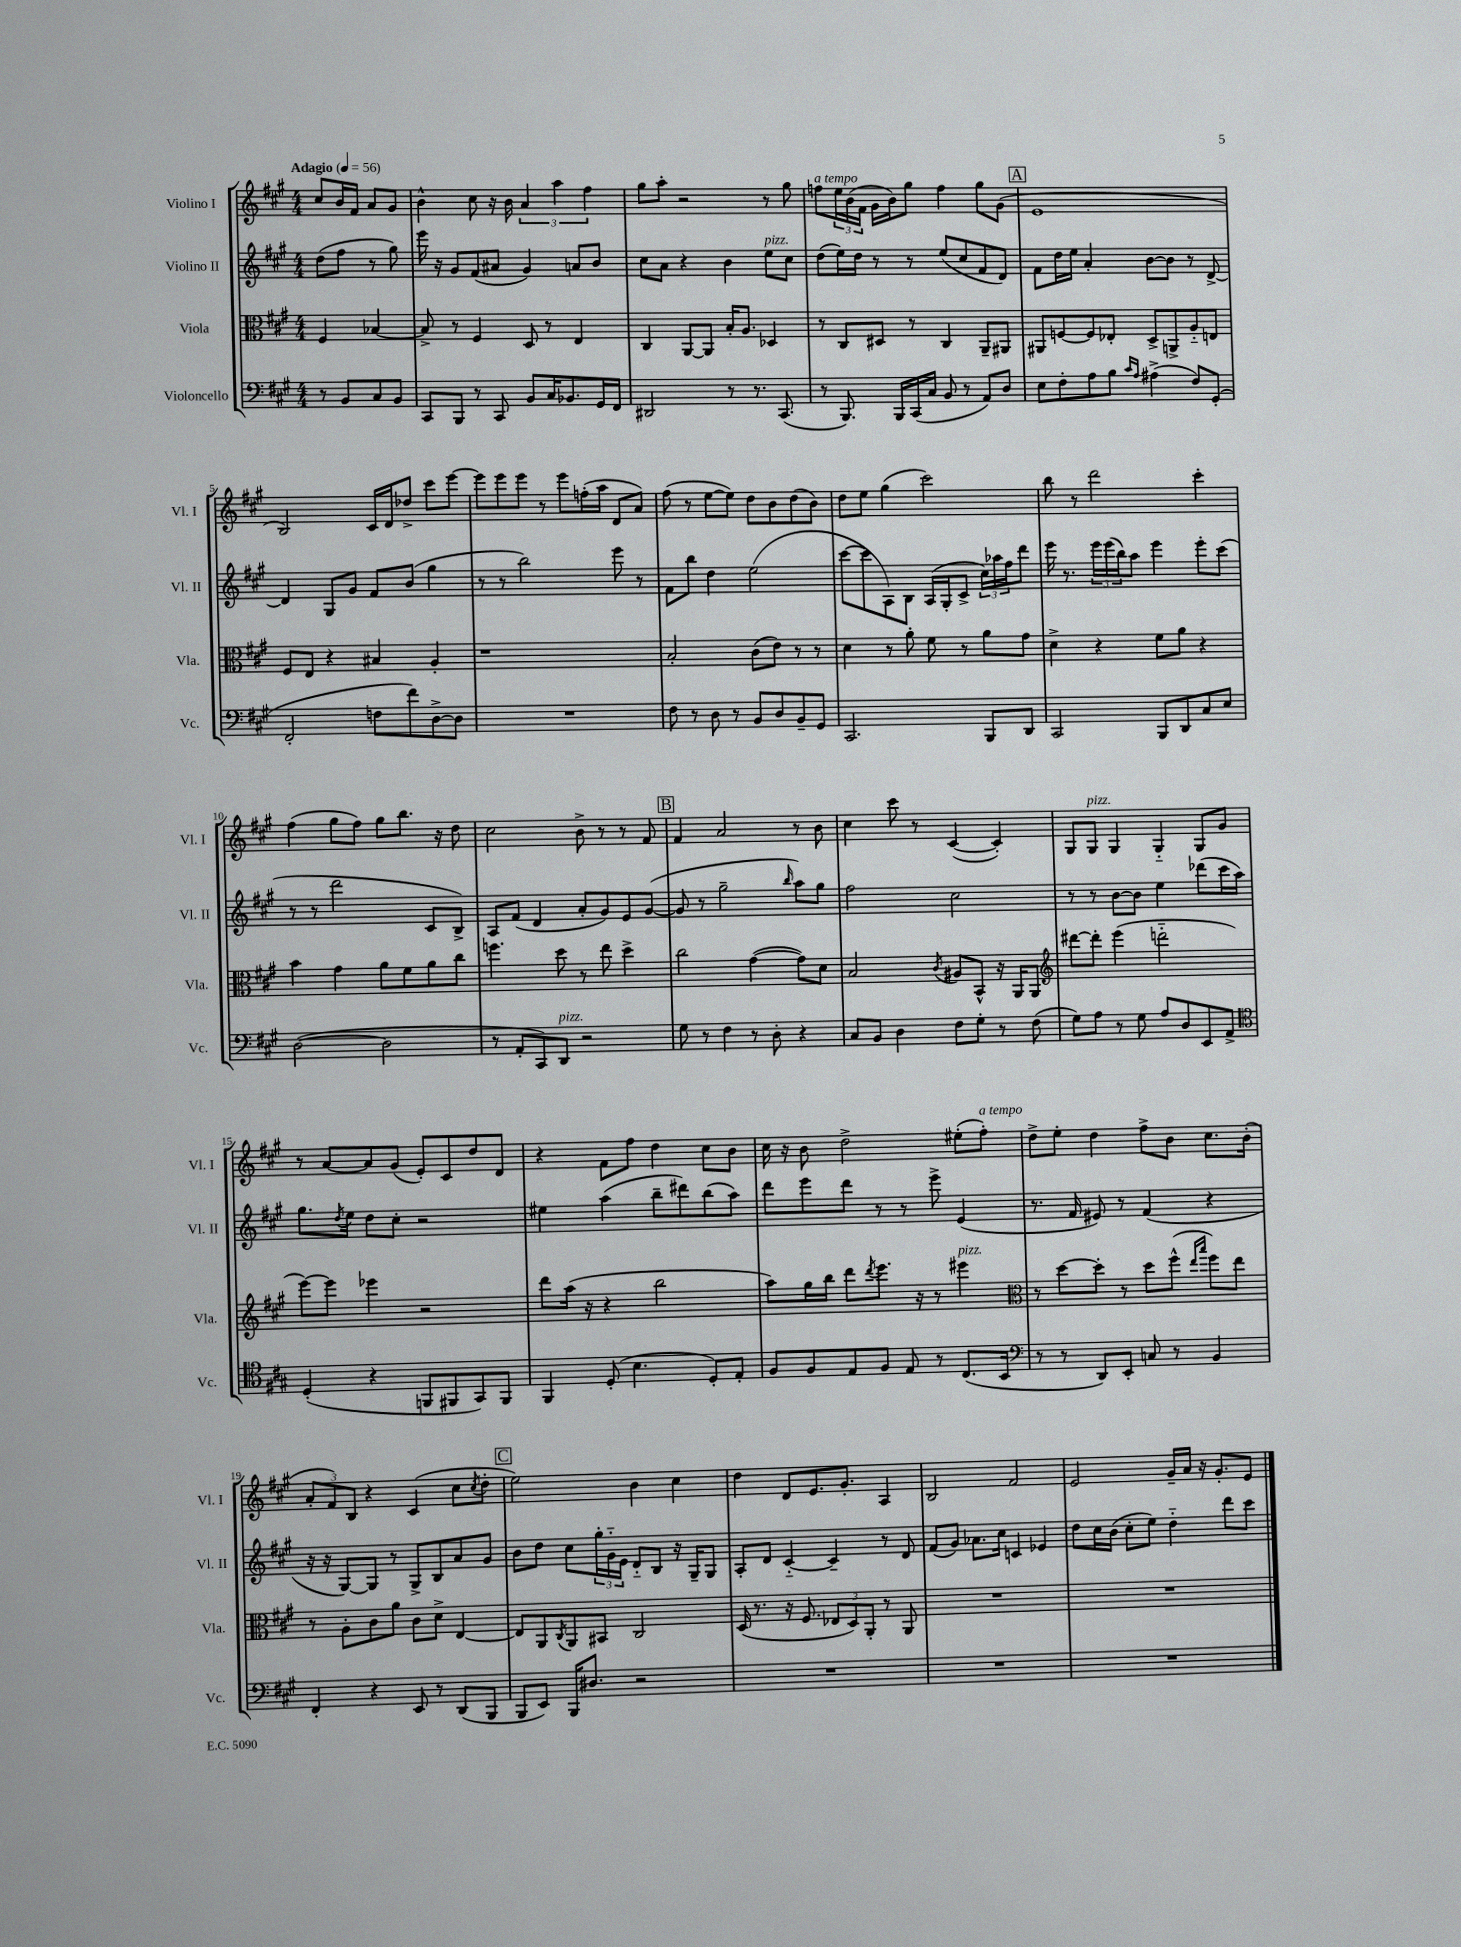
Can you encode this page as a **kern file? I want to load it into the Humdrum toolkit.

**kern	**kern	**kern	**kern
*part4	*part3	*part2	*part1
*staff4	*staff3	*staff2	*staff1
*I"Violoncello	*I"Viola	*I"Violino II	*I"Violino I
*I'Vc.	*I'Vla.	*I'Vl. II	*I'Vl. I
*clefF4	*clefC3	*clefG2	*clefG2
*k[f#c#g#]	*k[f#c#g#]	*k[f#c#g#]	*k[f#c#g#]
*M4/4	*M4/4	*M4/4	*M4/4
*MM56	*MM56	*MM56	*MM56
=	=	=	=
!	!	!	!LO:TX:a:B:t=Adagio
8r	4F#/	(8dd\L	8cc#/L
8BB/L	.	8ff#\J	16b/L
.	.	.	16f#/JJ
8C#/	[4B-X/	8r	8a/L
8BB/J	.	8gg#\)	8g#/J
=1	=1	=1	=1
8CC#/L	8B-^/]	16eee\	4b^^\
.	.	16r	.
8BBB/J	8r	8g#/L	.
8r	4F#/	(8f#/	8cc#\
8CC#/	.	8a#X/J	16r
.	.	.	16b\
8BB/L	8D/	4g#/)	6a/
16C#/K	8r	.	.
.	.	.	6aa\
8.BB-X/	.	.	.
.	4E/	8an/L	.
.	.	.	6ff#\
16GG#/L	.	8b/J	.
16FF#/JJ	.	.	.
=2	=2	=2	=2
2DD#X/	4C#/	8cc#\L	8gg#\L
.	.	8a\J	8aa'\J
.	[8AA/L	4r	2r
.	8AA/J]	.	.
8r	16B'/KL	4b\	.
.	8.A/J	.	.
8.r	.	.	.
!	!	!LO:TX:a:i:t=pizz.	!
.	4D-X/	8ee\L	8r
(8.CC#/	.	.	.
.	.	8cc#\J	8gg#\
=3	=3	=3	=3
!	!	!	!LO:TX:a:i:t=a tempo
8r	8r	(8dd\L	8ffn\L
8.BBB/)	8C#/L	16ee\L)	24ee\L
.	.	.	(24b\
.	.	16dd\JJ	.
.	.	.	24f#\JJ
.	8D#X/J	8r	16g#\LL
16BBB/LL	.	.	16b\J)
(16CC#/	8r	8r	8gg#\J
16C#/JJ	.	.	.
8BB/	4C#/	(8ee/L	4ff\
8r	.	8cc#/	.
8AA/L)	8AA~/L	8f#/	8gg#\L
8D/J	8AA#X/J	8d/J)	(8g#\J
!!LO:REH:place=s1:t=A
=4	=4	=4	=4
8E\L	8AA#X/L	8f#\L	1e
8F#'\	[8Fn/	16dd\L	.
.	.	16ee\JJ	.
8A\	8F/]	4a'/	.
8B\J	8E-X'/J	.	.
16qqc#/LL	.	.	.
16qqA/JJ	.	.	.
(4A#X^\	8D^/L	[8b\L	.
.	8AAn^/	8b\J]	.
8F#/L)	8A/	8r	.
(8GG#'/J	8En/J	[8d^/	.
!!LO:LB:g=z
=5	=5	=5	=5
2FF#'/	8F#/L	4d/]	2B/)
.	8E/J	.	.
.	4r	8G#/L	.
.	.	8g#/J	.
8Fn\L	4B#X/	8f#/L	16c#/LL
.	.	.	16d/J
8f#\)	.	(8b/J	8dd-X^/J
[8D^\	4A'/	4gg#\	8ccc#\L
8D\J]	.	.	[8eee\J
=6	=6	=6	=6
1r	1r	8r	8eee\L]
.	.	8r	8eee\
.	.	2bb\)	8eee\J
.	.	.	8r
.	.	.	8eee\L
.	.	.	(16ffn'\L
.	.	.	16aa\JJ
.	.	8eee\	8d/L
.	.	8r	8a/J)
=7	=7	=7	=7
8F#\	2B'/	8f#\L	(8ff#\
8r	.	8bb\J	8r
8D\	.	4dd\	[8ee\L
8r	.	.	8ee\J])
8BB/L	(8c#\L	(2ee\	8dd\L
8D/	8e\J)	.	8b\
8BB~/	8r	.	(8dd\
8GG#/J	8r	.	8b\J)
=8	=8	=8	=8
2.CC#/	4d\	[8ccc#\L	8dd\L
.	.	8ccc#\]	8ee\J
.	8r	8A\)	(4gg#\
.	8a'\	8B\J	.
.	8f#\	(16A/LL	2ccc#\)
.	.	16G#'/J	.
.	8r	8c#^/J	.
8BBB/L	8a\L	24cc#\LL)	.
.	.	24aa-X\	.
.	.	24ff#\J	.
8DD/J	8g#\J	8ddd\J	.
=9	=9	=9	=9
2CC#/	4d^\	16eee\	8bb\
.	.	8.r	.
.	.	.	8r
.	4r	24eee\LL	2ddd\
.	.	(24eee\	.
.	.	24bb\J)	.
.	.	8aa\J	.
8BBB/L	8f#\L	4eee\	.
8DD/	8a\J	.	.
8C#/	4r	8eee'\L	4ccc#'\
8E/J	.	(8ccc#\J	.
!!LO:LB:g=z
=10	=10	=10	=10
([2D\	4b\	8r	(4ff#\
.	.	8r	.
.	4g#\	2ddd\	8gg#\L
.	.	.	8ff#\J)
2D\]	8a\L	.	8gg#\L
.	8f#\	.	8.bb\J
.	8a\	8c#/L	.
.	.	.	16r
.	8cc#\J	8B^/J)	8dd\
=11	=11	=11	=11
8r	4.ffn\	8A/L	2cc#\
8AA'/L	.	(8f#/J	.
8CC#/)	.	4d/	.
!LO:TX:a:i:t=pizz.	!	!	!
8DD/J	8dd\	.	.
2r	8r	8a'/L	8b^\
.	8ee\	8g#/)	8r
.	4dd^\	8e/	8r
.	.	([8g#/J	8f#/
!!LO:REH:place=s1:t=B
=12	=12	=12	=12
8G#\	2cc#\	8g#/]	4f#/
8r	.	8r	.
4F#\	.	2gg#~\	2a/
8r	([4g#\	.	.
8D'\	.	.	.
.	.	16qqbb/	.
4r	8g#\L])	8aa\L)	8r
.	8d\J	8gg#\J	8b\
=13	=13	=13	=13
8C#/L	2B/	2ff#\	4cc#\
8BB/J	.	.	.
4D\	.	.	8ccc#\
.	.	.	8r
.	8qc#/	.	.
8F#\L	8A#X/L	2cc#\	([4c#/
8G#'\J	8BB^^/J	.	.
8r	16r	.	4c#'/])
.	16AA/KL	.	.
(8F#\	8AA/J	.	.
=14	=14	=14	=14
*	*clefG2	*	*
8G#\L)	[8ddd#X\L	8r	8G#/L
!	!	!	!LO:TX:a:i:t=pizz.
8A\J	8ddd#'\J]	8r	8G#/J
8r	(4eee\	[8b\L	4G#/
8G#\	.	8b\J]	.
8A/L	2dddn\	4ee\	4G#/
8D/	.	.	.
8EE/	.	(8ddd-X\L	8G#/L
8AA^/J	.	16ccc#\L	8g#/J
.	.	16aa\JJ)	.
!!LO:LB:g=z
=15	=15	=15	=15
*clefC4	*	*	*
(4D'/	[8eee\L)	8.gg#\L	8r
.	8eee\J]	.	[8a/L
.	.	8qdd/	.
.	.	16ee\Jk	.
4r	4eee-X\	8dd\L	8a/]
.	.	8cc#'\J	(8g#/J
8FFn/L	2r	2r	8e'/L)
8FF#X/	.	.	8c#/
8GG#/)	.	.	8dd/
8FF#/J	.	.	8d/J
=16	=16	=16	=16
4FF#/	8ddd\L	4ee#X\	4r
.	(16aa\Jk	.	.
.	16r	.	.
(8D'/	4r	(4aa\	8f#\L
4.B\	.	.	8ff#\J
.	2bb\	8bb~\L	4dd\
.	.	8ddd#X\)	.
8D'/L)	.	(8bb\	8cc#\L
8E'/J	.	8aa\J)	8b\J
=17	=17	=17	=17
8F#/L	8aa\L)	8ddd\L	16cc#\
.	.	.	16r
8F#/	16gg#\L	8eee\	8b\
.	16bb\JJ	.	.
8E/	8ddd\L	8ddd\J	2dd^\
.	8qddd/	.	.
8F#/J	8.eee\J	8r	.
8E/	.	8r	.
.	16r	.	.
8r	8r	8eee^\	.
!	!LO:TX:a:i:t=pizz.	!	!
(8.C#/L	4eee#X\	(4e/	(8ee#X'\L
!	!	!	!LO:TX:a:i:t=a tempo
.	.	.	8ff#'\J)
16BB/Jk	.	.	.
=18	=18	=18	=18
*clefF4	*clefC3	*	*
8r	8r	8.r	8dd^\L
8r	[8dd\L	.	8ee'\J
.	.	16f#/	.
8DD/L)	8dd'\J]	8e#X/)	4dd\
8EE'/J	8r	8r	.
8Cn/	8dd\L	(4f#/	8ff#^\L
8r	(8ff#^^\J	.	8b\J
.	16qqee/LL	.	.
.	16qqbb/JJ	.	.
4BB/	8ff#\L)	4r	8.cc#\L
.	8ee\J	.	.
.	.	.	(16b'\Jk
!!LO:LB:g=z
=19	=19	=19	=19
4FF#'/	8r	16r	12a'/L
.	.	16r	.
.	.	.	12f#/)
.	8A'\L	[8G#/L)	.
.	.	.	12B/J
4r	8c#\	8G#/J]	4r
.	8a\J	8r	.
8EE/	8c#\L	8G#^/L	(4c#/
8r	8d^\J	8B/	.
(8DD/L	[4E/	8a/	8cc#\L
.	.	.	8qcc#/
8BBB/J	.	8g#/J	8dd'\J
!!LO:REH:place=s1:t=C
=20	=20	=20	=20
8BBB/L	8E/L]	8b\L	2ee\)
8EE/J)	8AA/	8dd\J	.
.	8qC#/	.	.
16BBB/KL	8AA/	8cc#\L	.
8.D#X/J	.	.	.
.	8BB#X/J	24gg#'\L	.
.	.	24g#\	.
.	.	24e\JJ	.
2r	2C#/	8d/L	4b\
.	.	8B/J	.
.	.	16r	4cc#\
.	.	16G#~/KL	.
.	.	8G#/J	.
=21	=21	=21	=21
1r	(16D/	8A'/L	4dd\
.	8.r	.	.
.	.	8d/J	.
.	16r	[4c#/	8d/L
.	8.F#/	.	.
.	.	.	8.e/
.	12E-X/L	4c#~/]	.
.	.	.	8.g#'/J
.	12D/)	.	.
.	12AA'/J	.	.
.	8r	8r	4A/
.	8AA/	8d/	.
=22	=22	=22	=22
1r	1r	(8f#/L	2B/
.	.	8g#/J)	.
.	.	8.a-X\L	.
.	.	16cc#\Jk	.
.	.	4cn/	2f#/
.	.	4e-X/	.
=23	=23	=23	=23
1r	1r	8dd\L	2e/
.	.	16cc#\L	.
.	.	(16b\JJ	.
.	.	8cc#'\L	.
.	.	8ee\J)	.
.	.	4dd\	16g#~/LL
.	.	.	16a/JJ
.	.	.	16r
.	.	.	8.g#'/L
.	.	8ddd\L	.
.	.	8ccc#\J	8e/J
==	==	==	==
*-	*-	*-	*-
